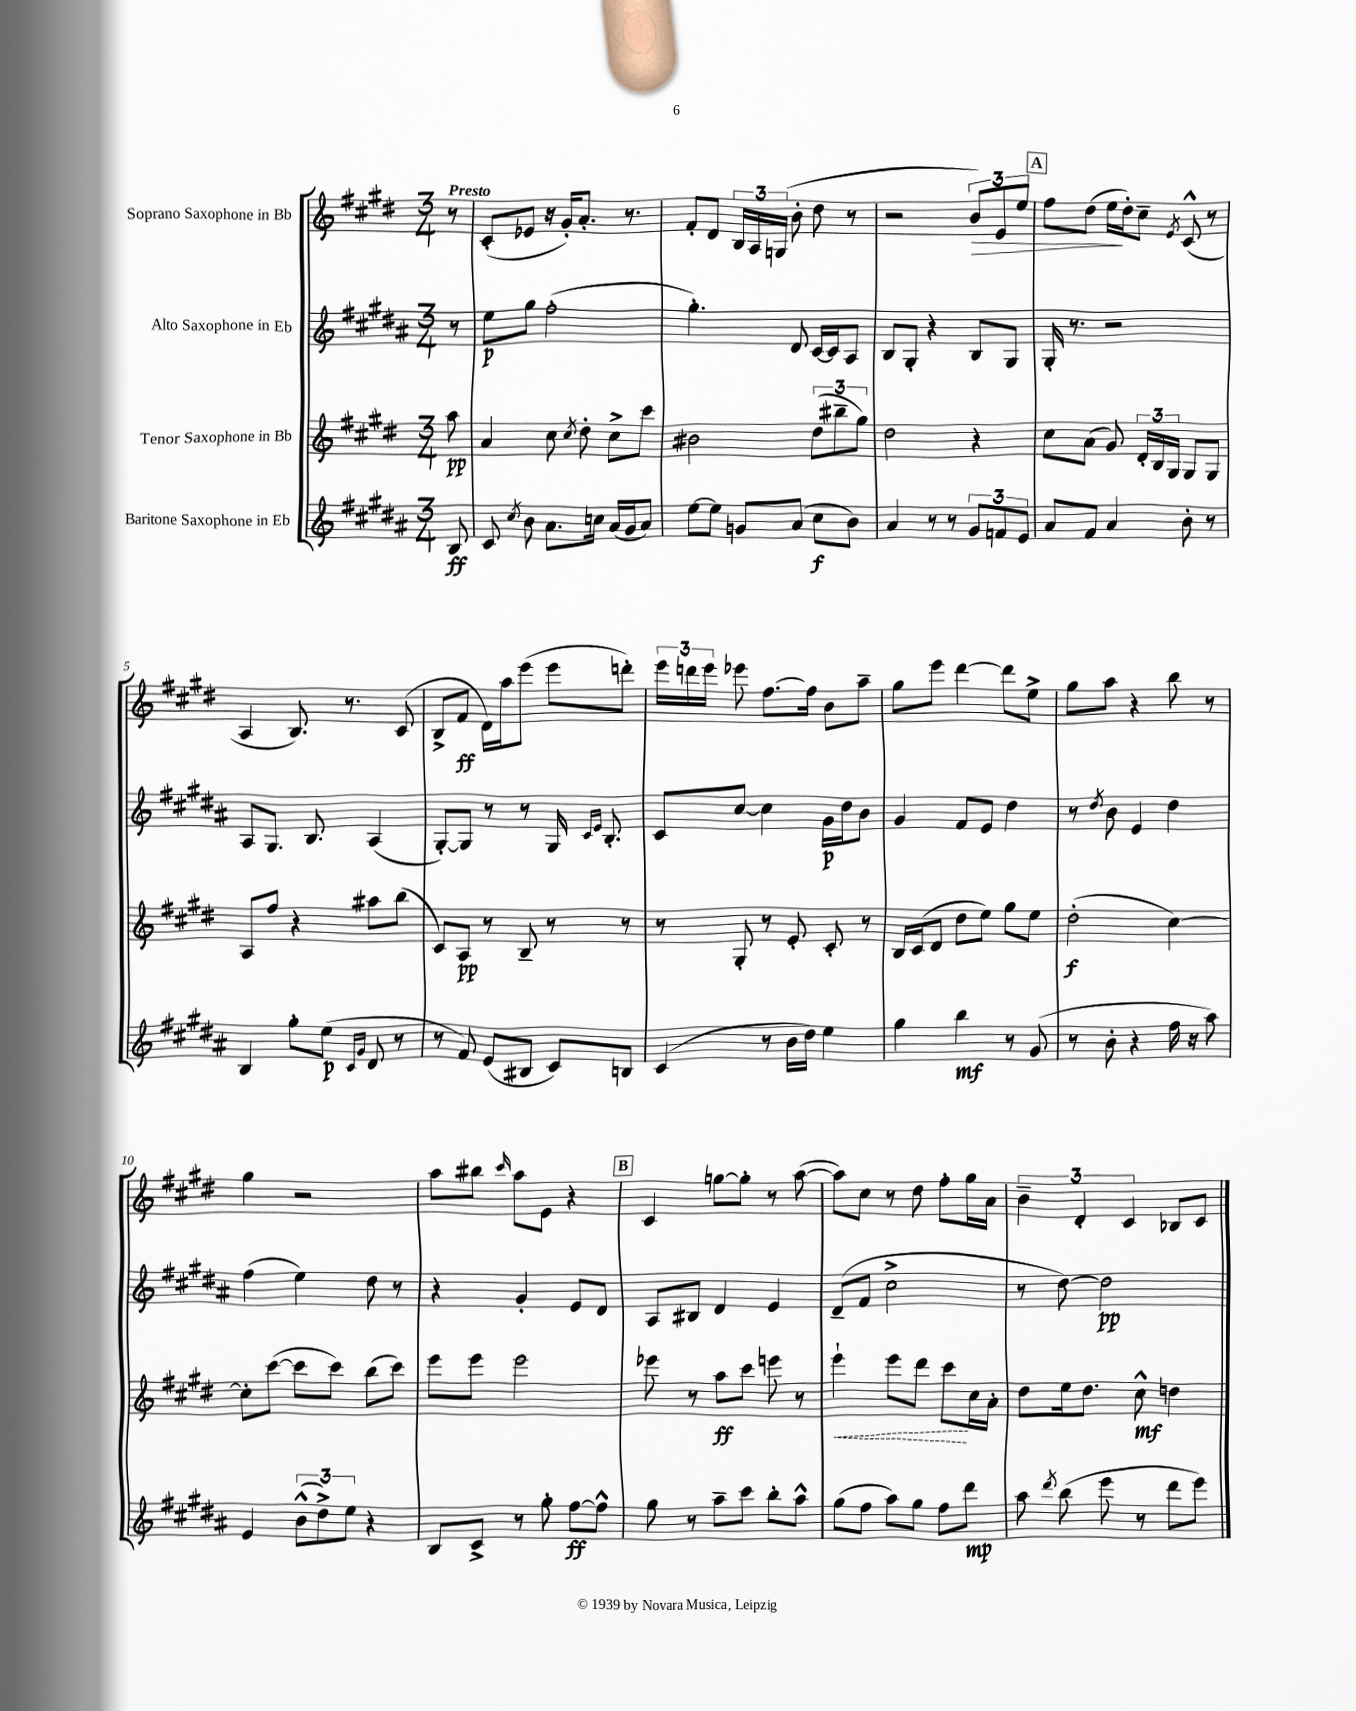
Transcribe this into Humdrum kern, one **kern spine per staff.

**kern	**dynam	**kern	**dynam	**kern	**dynam	**kern	**dynam
*part4	*part4	*part3	*part3	*part2	*part2	*part1	*part1
*staff4	*staff4	*staff3	*staff3	*staff2	*staff2	*staff1	*staff1
*I"Baritone Saxophone in Eb	*	*I"Tenor Saxophone in Bb	*	*I"Alto Saxophone in Eb	*	*I"Soprano Saxophone in Bb	*
*clefG2	*	*clefG2	*	*clefG2	*	*clefG2	*
*k[f#c#g#d#a#]	*	*k[f#c#g#d#]	*	*k[f#c#g#d#a#]	*	*k[f#c#g#d#]	*
*M3/4	*	*M3/4	*	*M3/4	*	*M3/4	*
=	=	=	=	=	=	=	=
!	!	!	!	!	!	!LO:TX:a:B:t=Presto	!
8B/	ff	8aa\	pp	8r	.	8r	.
=1	=1	=1	=1	=1	=1	=1	=1
8c#/	.	4a/	.	8ee\L	p	(8c#'/L	.
8qcc#/	.	.	.	.	.	.	.
8b\	.	.	.	8gg#\J	.	8e-X/J	.
8.a#\L	.	8cc#\	.	(2ff#'\	.	16r	.
.	.	.	.	.	.	16g#'/KL)	.
.	.	8qcc#/	.	.	.	.	.
.	.	8dd#'\	.	.	.	8.a'/J	.
16ccn\Jk	.	.	.	.	.	.	.
(16a#/LL	.	8cc#^\L	.	.	.	.	.
16g#/J	.	.	.	.	.	8.r	.
8a#/J)	.	8ccc#\J	.	.	.	.	.
=2	=2	=2	=2	=2	=2	=2	=2
[8ee\L	.	2b#X\	.	4.gg#'\)	.	8f#'/L	.
8ee\J]	.	.	.	.	.	8d#/J	.
8gn/L	.	.	.	.	.	24B/LL	.
.	.	.	.	.	.	24A/	.
.	.	.	.	.	.	(24Gn/JJ	.
(8a#/J	.	.	.	8d#/	.	8b'\	.
8cc#\L	f	(12dd#\L	.	[16c#/LL	.	8dd#\	.
.	.	.	.	16c#/J]	.	.	.
.	.	12bb#X~\	.	.	.	.	.
8b\J)	.	.	.	8A#/J	.	8r	.
.	.	12gg#\J)	.	.	.	.	.
=3	=3	=3	=3	=3	=3	=3	=3
4a#/	.	2dd#\	.	8B/L	.	2r	.
.	.	.	.	8G#'/J	.	.	.
8r	.	.	.	4r	.	.	.
8r	.	.	.	.	.	.	.
!	!	!	!	!	!	!	!LO:HP:b
12g#/L	.	4r	.	8B/L	.	12b/L)	>
12fn/	.	.	.	.	.	12e/	.
.	.	.	.	8G#/J	.	.	.
12e/J	.	.	.	.	.	12ee/J	.
!!LO:REH:place=s1:t=A
=4	=4	=4	=4	=4	=4	=4	=4
8a#/L	.	8cc#\L	.	16G#'/	.	8ff#\L	.
.	.	.	.	8.r	.	.	.
8f#/J	.	(8a\J	.	.	.	(8dd#\J	.
4a#/	.	8g#/)	.	2r	.	16ee\LL	.
.	.	.	.	.	.	16dd#'\J)	]
.	.	24d#'/LL	.	.	.	8cc#~\J	.
.	.	24B/	.	.	.	.	.
.	.	24G#/JJ	.	.	.	.	.
.	.	.	.	.	.	8qe/	.
8b'\	.	8G#/L	.	.	.	(8c#^^/	.
8r	.	8G#/J	.	.	.	8r	.
!!LO:LB:g=z
=5	=5	=5	=5	=5	=5	=5	=5
4B/	.	8A/L	.	8A#/L	.	4A/	.
.	.	8ff#/J	.	8.G#/J	.	.	.
8gg#'\L	.	4r	.	.	.	8.B/)	.
.	.	.	.	8.B/	.	.	.
(8ee\J	p	.	.	.	.	.	.
.	.	.	.	.	.	8.r	.
16qqc#/LL	.	.	.	.	.	.	.
16qqg#/JJ	.	.	.	.	.	.	.
8d#/	.	8aa#X\L	.	(4A#/	.	.	.
8r	.	(8bb\J	.	.	.	(8c#/	.
=6	=6	=6	=6	=6	=6	=6	=6
8r	.	8c#/L)	.	[8G#'/L)	.	8B^/L	.
8f#/)	.	8A/J	pp	8G#/J]	.	8f#/J	ff
(8e/L	.	8r	.	8r	.	16d#\LL)	.
.	.	.	.	.	.	16aa\J	.
8B#X/J	.	8B~/	.	8r	.	(8eee\J	.
8c#/L)	.	8r	.	16G#/	.	8eee\L	.
.	.	.	.	16qqc#/LL	.	.	.
.	.	.	.	16qqe/JJ	.	.	.
.	.	.	.	8.B'/	.	.	.
8Bn/J	.	8r	.	.	.	8dddn'\J)	.
=7	=7	=7	=7	=7	=7	=7	=7
(4c#/	.	8r	.	8c#/L	.	24eee\LL	.
.	.	.	.	.	.	24dddn\	.
.	.	.	.	.	.	24eee\JJ	.
.	.	8G#'/	.	[8cc#/J	.	8eee-X\	.
8r	.	8r	.	4cc#\]	.	[8.ff#\L	.
16b\LL	.	8e'/	.	.	.	.	.
16dd#\JJ)	.	.	.	.	.	16ff#\Jk]	.
4ee\	.	8c#'/	.	16g#\LL	p	8b\L	.
.	.	.	.	16dd#\J	.	.	.
.	.	8r	.	8b\J	.	8aa~\J	.
=8	=8	=8	=8	=8	=8	=8	=8
4gg#\	.	16B/LL	.	4g#/	.	8gg#\L	.
.	.	(16c#/J	.	.	.	.	.
.	.	8d#/J	.	.	.	8eee\J	.
4bb\	mf	8dd#\L	.	8f#/L	.	[4ddd#\	.
.	.	8ee\J)	.	8e/J	.	.	.
8r	.	8gg#\L	.	4dd#\	.	8ddd#\L]	.
(8g#/	.	8ee\J	.	.	.	8ee^\J	.
=9	=9	=9	=9	=9	=9	=9	=9
8r	.	(2dd#'\	f	8r	.	8gg#\L	.
.	.	.	.	8qdd#/	.	.	.
8b'\	.	.	.	8b\	.	8aa\J	.
4r	.	.	.	4e/	.	4r	.
16ff#\	.	[4cc#\)	.	4dd#\	.	8bb\	.
16r	.	.	.	.	.	.	.
8aa#\)	.	.	.	.	.	8r	.
!!LO:LB:g=z
=10	=10	=10	=10	=10	=10	=10	=10
4e/	.	8cc#'\L]	.	(4ff#\	.	4gg#\	.
.	.	([8ccc#\J	.	.	.	.	.
(12b^^\L	.	8ccc#\L]	.	4ee\)	.	2r	.
12dd#^\)	.	.	.	.	.	.	.
.	.	8ccc#\J)	.	.	.	.	.
12ee\J	.	.	.	.	.	.	.
4r	.	(8bb\L	.	8dd#\	.	.	.
.	.	8ccc#\J)	.	8r	.	.	.
=11	=11	=11	=11	=11	=11	=11	=11
8B/L	.	8eee\L	.	4r	.	8aa\L	.
8c#^/J	.	8eee\J	.	.	.	8bb#X\J	.
.	.	.	.	.	.	16qqccc#/	.
8r	.	2eee\	.	4g#'/	.	8aa\L	.
8gg#'\	.	.	.	.	.	8e\J	.
[8ff#\L	ff	.	.	8e/L	.	4r	.
8ff#^^\J]	.	.	.	8d#/J	.	.	.
!!LO:REH:place=s1:t=B
=12	=12	=12	=12	=12	=12	=12	=12
8gg#\	.	8eee-X\	.	8A#/L	.	4c#/	.
8r	.	8r	.	8B#X/J	.	.	.
8aa#~\L	.	8aa\L	ff	4d#/	.	[8ggn\L	.
8ccc#\J	.	8ccc#\J	.	.	.	8gg'\J]	.
8bb'\L	.	8eeen\	.	4e/	.	8r	.
8aa#^^\J	.	8r	.	.	.	([8aa\	.
=13	=13	=13	=13	=13	=13	=13	=13
!	!	!	!LO:HP:b	!	!	!	!
(8gg#\L	.	4eee`\	<	(8d#~/L	.	8aa\L])	.
8ff#\J	.	.	.	8f#/J	.	8cc#\J	.
8aa#\L)	.	8eee\L	.	2cc#^\	.	8r	.
8gg#\J	.	8ddd#\J	.	.	.	8dd#\	.
8ff#\L	.	8ccc#\L	.	.	.	8ff#'\L	.
8ddd#\J	mp	16cc#\L	[	.	.	16gg#\L	.
.	.	16a'\JJ	.	.	.	16a\JJ	.
=14	=14	=14	=14	=14	=14	=14	=14
8aa#\	.	8dd#\L	.	8r	.	6b~\	.
8qddd#/	.	.	.	.	.	.	.
(8bb\	.	16ee\k	.	[8dd#\)	.	.	.
.	.	.	.	.	.	6d#'/	.
.	.	8.dd#\J	.	.	.	.	.
8eee\	.	.	.	2dd#\]	pp	.	.
.	.	.	.	.	.	6c#/	.
8r	.	8cc#^^\	mf	.	.	.	.
8ddd#\L	.	4ddn\	.	.	.	8B-X/L	.
8eee\J)	.	.	.	.	.	8c#/J	.
==	==	==	==	==	==	==	==
*-	*-	*-	*-	*-	*-	*-	*-
